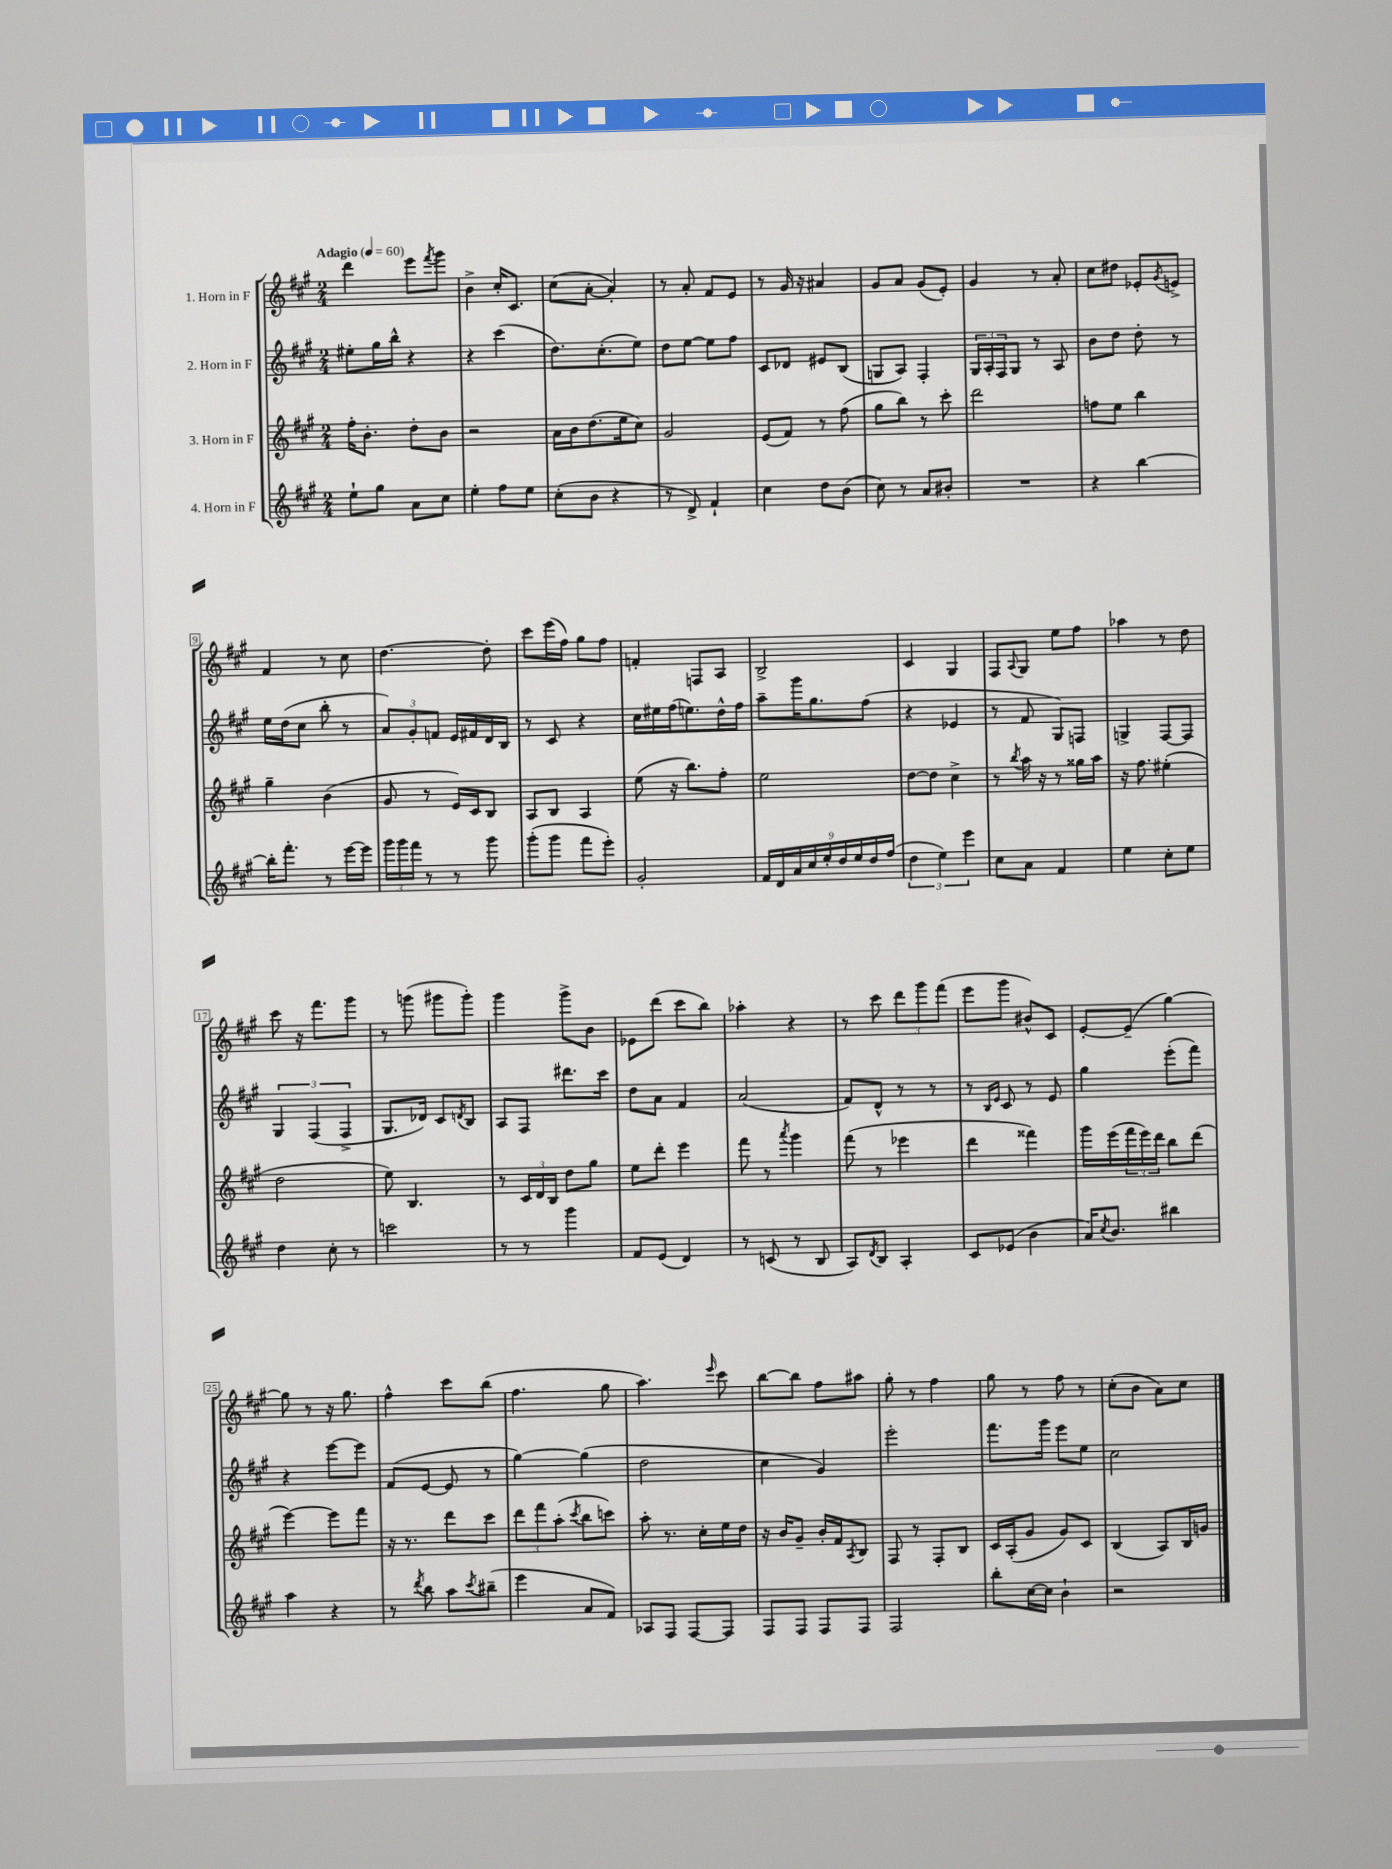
<<
\new StaffGroup <<
\new Staff = "s0" \with { instrumentName = "1. Horn in F" } {
    \clef treble \key a \major \numericTimeSignature \time 2/4 \tempo "Adagio" 4 = 60
    d'''4 e'''8 \acciaccatura { fis'''8 } gis'''8 |
    b'4-> cis''16-. cis'8. |
    cis''8( a'8~-. a'4-.) |
    r8 a'8-. fis'8 e'8 |
    r8 gis'16 r16 ais'4 |
    gis'8 a'8 gis'8( e'8-.) |
    gis'4 r8 a'8-. |
    cis''8 dis''8 ees'8-. \acciaccatura { gis'8 } e'8-> |
    fis'4 r8 cis''8 |
    d''4.~ d''8-. |
    cis'''8 e'''16( fis''16) gis''8 fis''8 |
    f'4-. f8 a8 |
    b2-> |
    cis'4 gis4 |
    fis8 \appoggiatura { a8 } gis8 e''8 fis''8 |
    aes''4 r8 d''8 |
    cis'''8 r16 fis'''8. gis'''8 |
    r8 g'''8( gis'''8 gis'''8-.) |
    gis'''4 gis'''8-> b'8 |
    ees'8 d'''8( cis'''8 b''8) |
    aes''4-. r4 |
    r8 cis'''8 \tuplet 3/2 { d'''8 gis'''8 fis'''8( } |
    e'''8 gis'''8 bis'8-^) cis'8 |
    e'8~-. e'8--( gis''4~) |
    gis''8 r8 r16 gis''8. |
    fis''4-^ cis'''8 b''8( |
    fis''4. gis''8 |
    a''4.) \grace { e'''16 } cis'''8 |
    b''8~ b''8 fis''8 ais''8 |
    gis''8-. r8 fis''4 |
    gis''8 r8 fis''8 r8 |
    cis''8-.( b'8 a'8) cis''8 \bar "|." |
}
\new Staff = "s1" \with { instrumentName = "2. Horn in F" } {
    \clef treble \key a \major \numericTimeSignature \time 2/4
    eis''8-. gis''16 b''16-^ r4 |
    r4 cis'''4( |
    d''8.) cis''8.-.( e''8) |
    d''8 e''8~ e''8 fis''8 |
    cis'8 des'8 eis'8 b8( |
    g8 a8) fis4-. |
    \tuplet 3/2 { gis16 a16-. fis16 } gis8 r8 a8 |
    b'8 d''8 d''8-. r8 |
    e''16 d''16( cis''8 b''8-. r8 |
    \tuplet 3/2 { a'8) gis'8-. f'8 } e'16 fis'16 d'16 b16 |
    r8 cis'8 r4 |
    cis''16 eis''16 fis''16( e''8.) d''16-^ fis''16 |
    a''8-- gis'''16 gis''8. fis''8( |
    r4 ees'4 |
    r8 fis'8 gis8) f8 |
    g4-> fis8~ fis8 |
    \tuplet 3/2 { gis4 fis4( fis4-> } |
    gis8. des'16) cis'8 \acciaccatura { d'8 } b8 |
    a8 fis8 dis'''8. cis'''16 |
    d''8 a'8 fis'4 |
    a'2( |
    fis'8) d'8-^ r8 r8 |
    r8 \grace { b16 e'16 } cis'8 r8 e'8 |
    gis''4 e'''8-.( fis'''8) |
    r4 e'''8~ e'''8 |
    fis'8( e'8~ e'8 r8 |
    gis''4~) gis''4( |
    d''2 |
    cis''4 gis'4) |
    e'''2-. |
    fis'''8. gis'''16 e'''8 e''8 |
    cis''2 \bar "|." |
}
\new Staff = "s2" \with { instrumentName = "3. Horn in F" } {
    \clef treble \key a \major \numericTimeSignature \time 2/4
    fis''16-. b'8.-. d''8-. b'8 |
    r2 |
    a'16 b'16 d''8.( e''16 cis''8) |
    gis'2 |
    e'8( fis'8) r8 fis''8( |
    gis''8 b''8) r8 cis'''8-. |
    d'''2 |
    f''8 e''8 b''4 |
    gis''4-- b'4( |
    gis'8 r8 e'16) cis'16 b8 |
    a8 b8 a4 |
    e''8( r16 b''8.) fis''8-. |
    e''2 |
    d''8~ d''8 cis''4-> |
    r8 \acciaccatura { b''8 } a''16 r16 r8 gisis''16 a''16 |
    r16 fis''8. eis''4-.( |
    d''2 |
    e''8) b4. |
    r8 \tuplet 3/2 { cis'16 d'16 b16 } d''8 gis''8 |
    e''8 d'''8-. e'''4 |
    fis'''8 r8 \acciaccatura { a'''8 } gis'''4 |
    fis'''8( r8 ees'''4 |
    d'''4 fisis'''4) |
    gis'''16 e'''16( \tuplet 3/2 { fis'''16 e'''16) d'''16 } b''8 d'''8( |
    e'''4~) e'''8 fis'''8 |
    r16 r8. d'''8 cis'''8 |
    \tuplet 3/2 { d'''8 fis'''8 a''8-.( } \acciaccatura { cis'''8 } b''8 c'''8) |
    a''8-. r8. cis''16-. e''16 d''16 |
    r16 b'16 gis'8-- b'16-. fis'16 \acciaccatura { a8 } b8 |
    fis8 r8 fis8-. b8 |
    cis'16 a16-.( gis'8 gis'8) cis'8 |
    b4( a8) b16 g'16 \bar "|." |
}
\new Staff = "s3" \with { instrumentName = "4. Horn in F" } {
    \clef treble \key a \major \numericTimeSignature \time 2/4
    e''8-! gis''8 a'8 cis''8 |
    e''4-. fis''8 e''8 |
    cis''8-.( b'8 r4 |
    r8 d'8->) fis'4-! |
    cis''4 d''8 b'8( |
    cis''8) r8 a'8 bis'8-. |
    R2 |
    r4 b''4~ |
    b''16-. fis'''8.-. r8 e'''16~ e'''16 |
    \tuplet 3/2 { gis'''16 gis'''16 fis'''16 } r8 r8 gis'''8 |
    gis'''8-.( gis'''8 fis'''8 e'''8-.) |
    gis'2-. |
    \tuplet 9/8 { fis'16 d'16 a'16 cis''16 e''16-. d''16 e''16 d''16 fis''16( } |
    \tuplet 3/2 { d''4 e''4) e'''4 } |
    cis''8 a'8 fis'4 |
    e''4 cis''8-. e''8 |
    d''4 cis''8-. r8 |
    c'''2 |
    r8 r8 gis'''4 |
    fis'8 e'8( d'4) |
    r8 c'8( r8 b8 |
    a8) \acciaccatura { d'8 } b8 a4-. |
    cis'8 ees'8( b'4 |
    a'16) \acciaccatura { cis''8 } b'8. bis''4 |
    a''4 r4 |
    r8 \acciaccatura { d'''8 } b''8 a''8 \acciaccatura { cis'''8 } bis''8--( |
    e'''4 a'8 fis'8) |
    aes8 fis8 fis8~ fis8 |
    fis8 fis8 fis8 fis8 |
    fis2 |
    b''8-. cis''16~ cis''16 b'4-! |
    r2 \bar "|." |
}
>>
>>
\layout { \context { \Score \override BarNumber.stencil = #(make-stencil-boxer 0.1 0.3 ly:text-interface::print) } }
